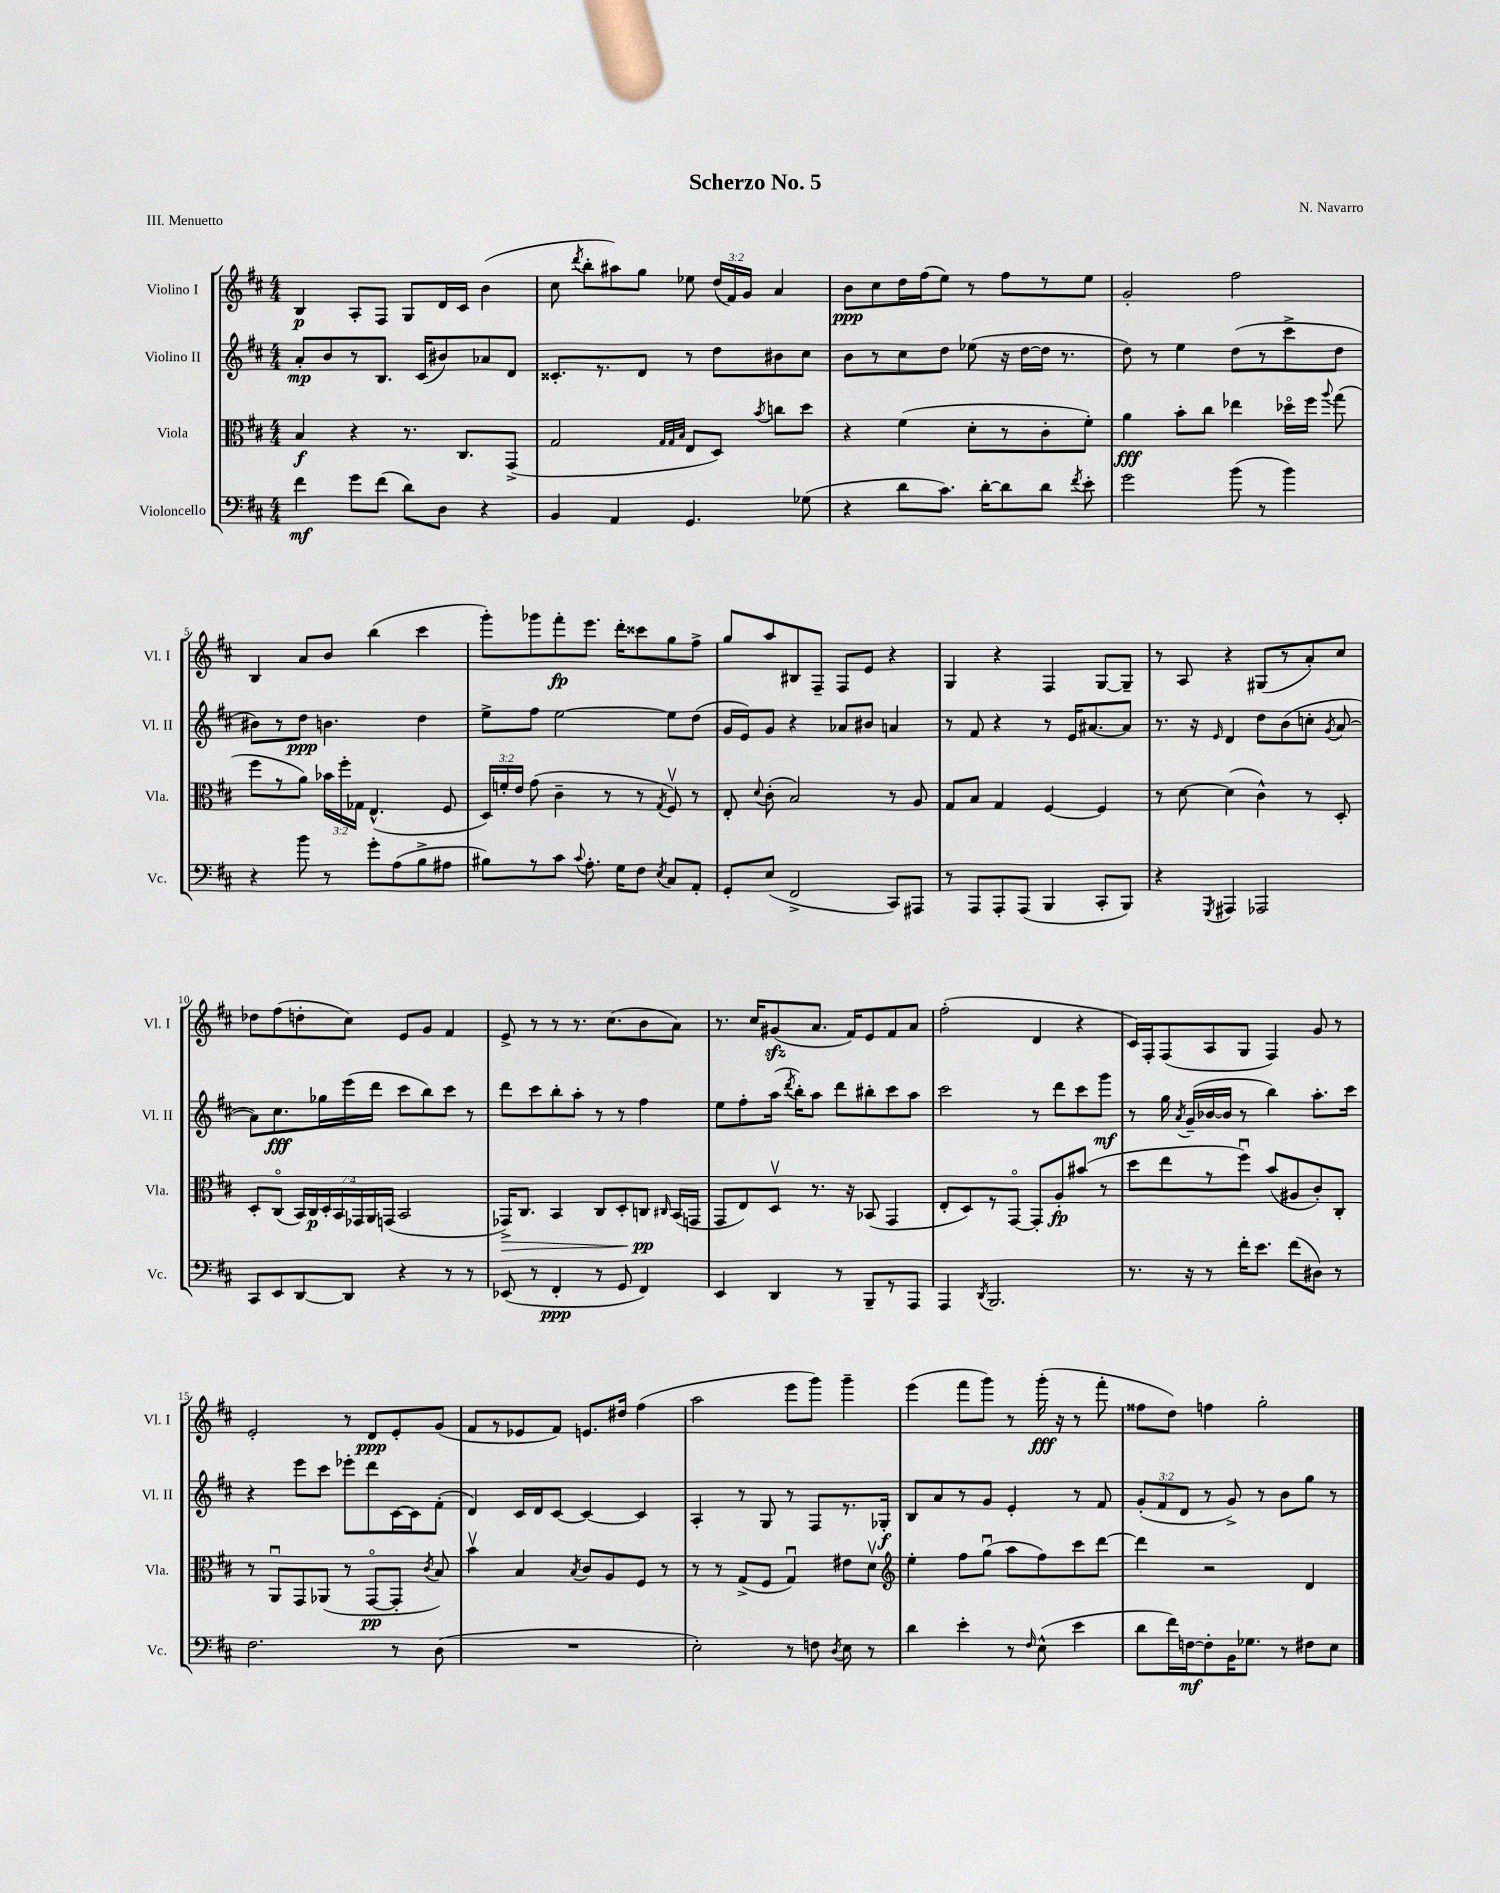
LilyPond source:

\header { title = "Scherzo No. 5" composer = "N. Navarro" piece = "III. Menuetto" }
<<
\new StaffGroup <<
\new Staff = "s0" \with { instrumentName = "Violino I" shortInstrumentName = "Vl. I" } {
    \clef treble \key d \major \numericTimeSignature \time 4/4 \override Staff.TupletNumber.text = #tuplet-number::calc-fraction-text
    \autoBeamOff b4\p a8[-. fis8] g8[ d'16 cis'16] b'4( |
    cis''8 \acciaccatura { d'''8 } b''8[-. ais''8) g''8] ees''8 \tuplet 3/2 { d''16[( fis'16) g'16] } a'4 |
    b'8[\ppp cis''8 d''16 fis''16( e''8]) r8 fis''8[ r8 e''8] |
    g'2-. fis''2 |
    b4 a'8[ b'8] b''4( cis'''4 |
    g'''8[-.) ges'''8 fis'''8-.\fp e'''8.] d'''16[-. cisis'''8 g''8 fis''8]-> |
    g''8[ a''8 bis8 fis8]-- fis8[ e'8] r4 |
    g4 r4 fis4 g8[~ g8]-- |
    r8 a8 r4 gis8[( r8 a'8-.) cis''8] |
    des''8[ fis''8( d''8-. cis''8]) e'8[ g'8] fis'4 |
    e'8-> r8 r8 r8. cis''8.[( b'8 a'8]) |
    r8. cis''16[ gis'8\sfz( a'8.] fis'16[) e'8 fis'8 a'8] |
    fis''2-.( d'4 r4 |
    cis'16[) fis16-. fis8( a8 g8] fis4) g'8 r8 |
    e'2-. r8 d'8[\ppp e'8-. g'8]( |
    fis'8[ r8 ees'8 fis'8]) e'8.[ dis''16] fis''4( |
    a''2 e'''8[ g'''8]) g'''4-- |
    e'''4( fis'''8[ g'''8]) r8 g'''16-.\fff( r16 r8 fis'''8-. |
    fisis''8[ d''8]) f''4 g''2-. \bar "|." |
}
\new Staff = "s1" \with { instrumentName = "Violino II" shortInstrumentName = "Vl. II" } {
    \clef treble \key d \major \numericTimeSignature \time 4/4 \override Staff.TupletNumber.text = #tuplet-number::calc-fraction-text
    \autoBeamOff a'8[-.\mp b'8 r8 b8.] cis'16[( bis'8) aes'8 d'8] |
    cisis'8.[-. r8. d'8] r8 d''8[ bis'8 cis''8] |
    b'8[ r8 cis''8 d''8] ees''8( r16 d''16[~ d''16] r8. |
    d''8) r8 e''4 d''8[( r8 cis'''8-> d''8] |
    bis'8[) r8 d''8]\ppp b'4. d''4 |
    e''8[-> fis''8] e''2~ e''8[ d''8]( |
    g'16[ e'16) g'8] r4 aes'8[ bis'8] a'4 |
    r8 fis'8 r4 r8 e'16[ ais'8.~ ais'8] |
    r8. r16 \grace { e'16 } d'4 d''8[ b'8( c''8]-. \acciaccatura { g'8 } a'8~ |
    a'8[) cis''8.\fff ges''16 e'''16( d'''16] cis'''8[ b''8) cis'''8] r8 |
    d'''8[ cis'''8 b''8-. a''8]-. r8 r8 fis''4 |
    e''8[ fis''8-. a''16]( \acciaccatura { d'''8 } b''16[-.) a''8] d'''8[ bis''8-. cis'''8 a''8] |
    cis'''2 r8 d'''8[ cis'''8 g'''8]\mf |
    r8 g''16 \acciaccatura { a'8 } g'16[--( bes'16~ bes'16] r8 b''4) a''8.[-. cis'''16] |
    r4 e'''8[ cis'''8] ees'''8[-. d'''8 cis'16~ cis'16 fis'8]-.( |
    d'4) cis'16[ d'16 cis'8]~ cis'4~ cis'4 |
    a4-. r8 g8 r8 fis8[ r8. ges16]-.\f |
    b8[ a'8 r8 g'8] e'4-. r8 fis'8 |
    \tuplet 3/2 { g'8[-.( fis'8 d'8] } r8 g'8->) r8 b'8[ g''8] r8 \bar "|." |
}
\new Staff = "s2" \with { instrumentName = "Viola" shortInstrumentName = "Vla." } {
    \clef alto \key d \major \numericTimeSignature \time 4/4 \override Staff.TupletNumber.text = #tuplet-number::calc-fraction-text
    \autoBeamOff b4\f r4 r8. cis8.[ g,8]->( |
    g2 \grace { g32[ g32 b32] } e8[ d8]) \acciaccatura { b'8 } c''8[ d''8] |
    r4 fis'4( d'8[-. r8 cis'8-. fis'8]-.) |
    a'4\fff b'8[-. cis''8] ees''4 des''16[\flageolet fis''16] \appoggiatura { a''8 } g''8( |
    fis''8[ r8 a'8]) \tuplet 3/2 { bes'16[ fis''16-. ges16] } e4.-^( fis8 |
    \tuplet 3/2 { d16[) f'16-. e'16] } g'8( cis'4-- r8 r8 \acciaccatura { g8 } fis8\upbow) r8 |
    e8-. \appoggiatura { d'8 } cis'8-.( b2) r8 a8 |
    g8[ b8] g4 fis4~ fis4 |
    r8 d'8~ d'4( cis'4-^) r8 d8-. |
    d8[-. cis8]\flageolet( \tuplet 7/4 { b,16[) cis16\p d16-. b,16 ges,16 a,16 g,16]( } b,2 |
    ges,16[->\>) cis8.] b,4 cis8[ d8-. c8]\pp\! \grace { cis16 } b,16[( g,16] |
    g,8[ e8) d8]\upbow r8. r16 bes,8( g,4 |
    e8[-. d8) r8 g,8]~\flageolet g,8[-. a8-.\fp bis'8]( r8 |
    d''8[ e''8 r8 fis''8]\downbow) b'8[( ais8 cis'8-.) cis8]-. |
    r8 a,8[\downbow g,8 aes,8]( r8 g,8[~\flageolet\pp g,8]-. \acciaccatura { cis'8 } b8) |
    b'4\upbow b4 \acciaccatura { b8 } cis'8[ a8 fis8] r8 |
    r8 r8 g8[->( fis8] g4\downbow) eis'8[ d'8]\upbow |
    \clef treble e''4-. fis''8[ g''8]\downbow( a''8[ fis''8) cis'''8 d'''8]~ |
    d'''4 r2 d'4 \bar "|." |
}
\new Staff = "s3" \with { instrumentName = "Violoncello" shortInstrumentName = "Vc." } {
    \clef bass \key d \major \numericTimeSignature \time 4/4
    \autoBeamOff fis'4\mf g'8[ fis'8]( d'8[) d8] r4 |
    b,4 a,4 g,4. ges8( |
    r4 d'8[ cis'8.]) d'16[~-. d'8 d'8] \acciaccatura { fis'8 } e'8-. |
    g'2 b'8( r8 b'4) |
    r4 b'8 r8 g'8[-. a8( b8-> ais8] |
    bis8[) r8 cis'8] \appoggiatura { cis'8 } a8.-. g16[ fis8] \acciaccatura { e8 } cis8[ a,8]-. |
    g,8[-. e8]( fis,2-> cis,8[) ais,,8] |
    r8 a,,8[ a,,8-. a,,8]( b,,4 cis,8[-. b,,8]) |
    r4 \acciaccatura { g,,8 } ais,,4 aes,,2 |
    cis,8[ e,8 d,8~ d,8] r4 r8 r8 |
    ees,8( r8 fis,4-.\ppp r8 g,8 fis,4) |
    e,4 d,4 r8 b,,8[-- r8 a,,8] |
    a,,4 \acciaccatura { d,8 } b,,2. |
    r8. r16 r8 fis'16[-. e'8.] fis'8[( dis8]) r8 |
    fis2. r8 d8( |
    R1 |
    e2-.) r8 f8 \acciaccatura { d8 } e8 r8 |
    d'4 e'4-. r8 \grace { fis16 } e8-^( e'4 |
    d'8[ fis'16) f16~\mf f8-. b,16 ges8.] r8 fis8[ e8] \bar "|." |
}
>>
>>
